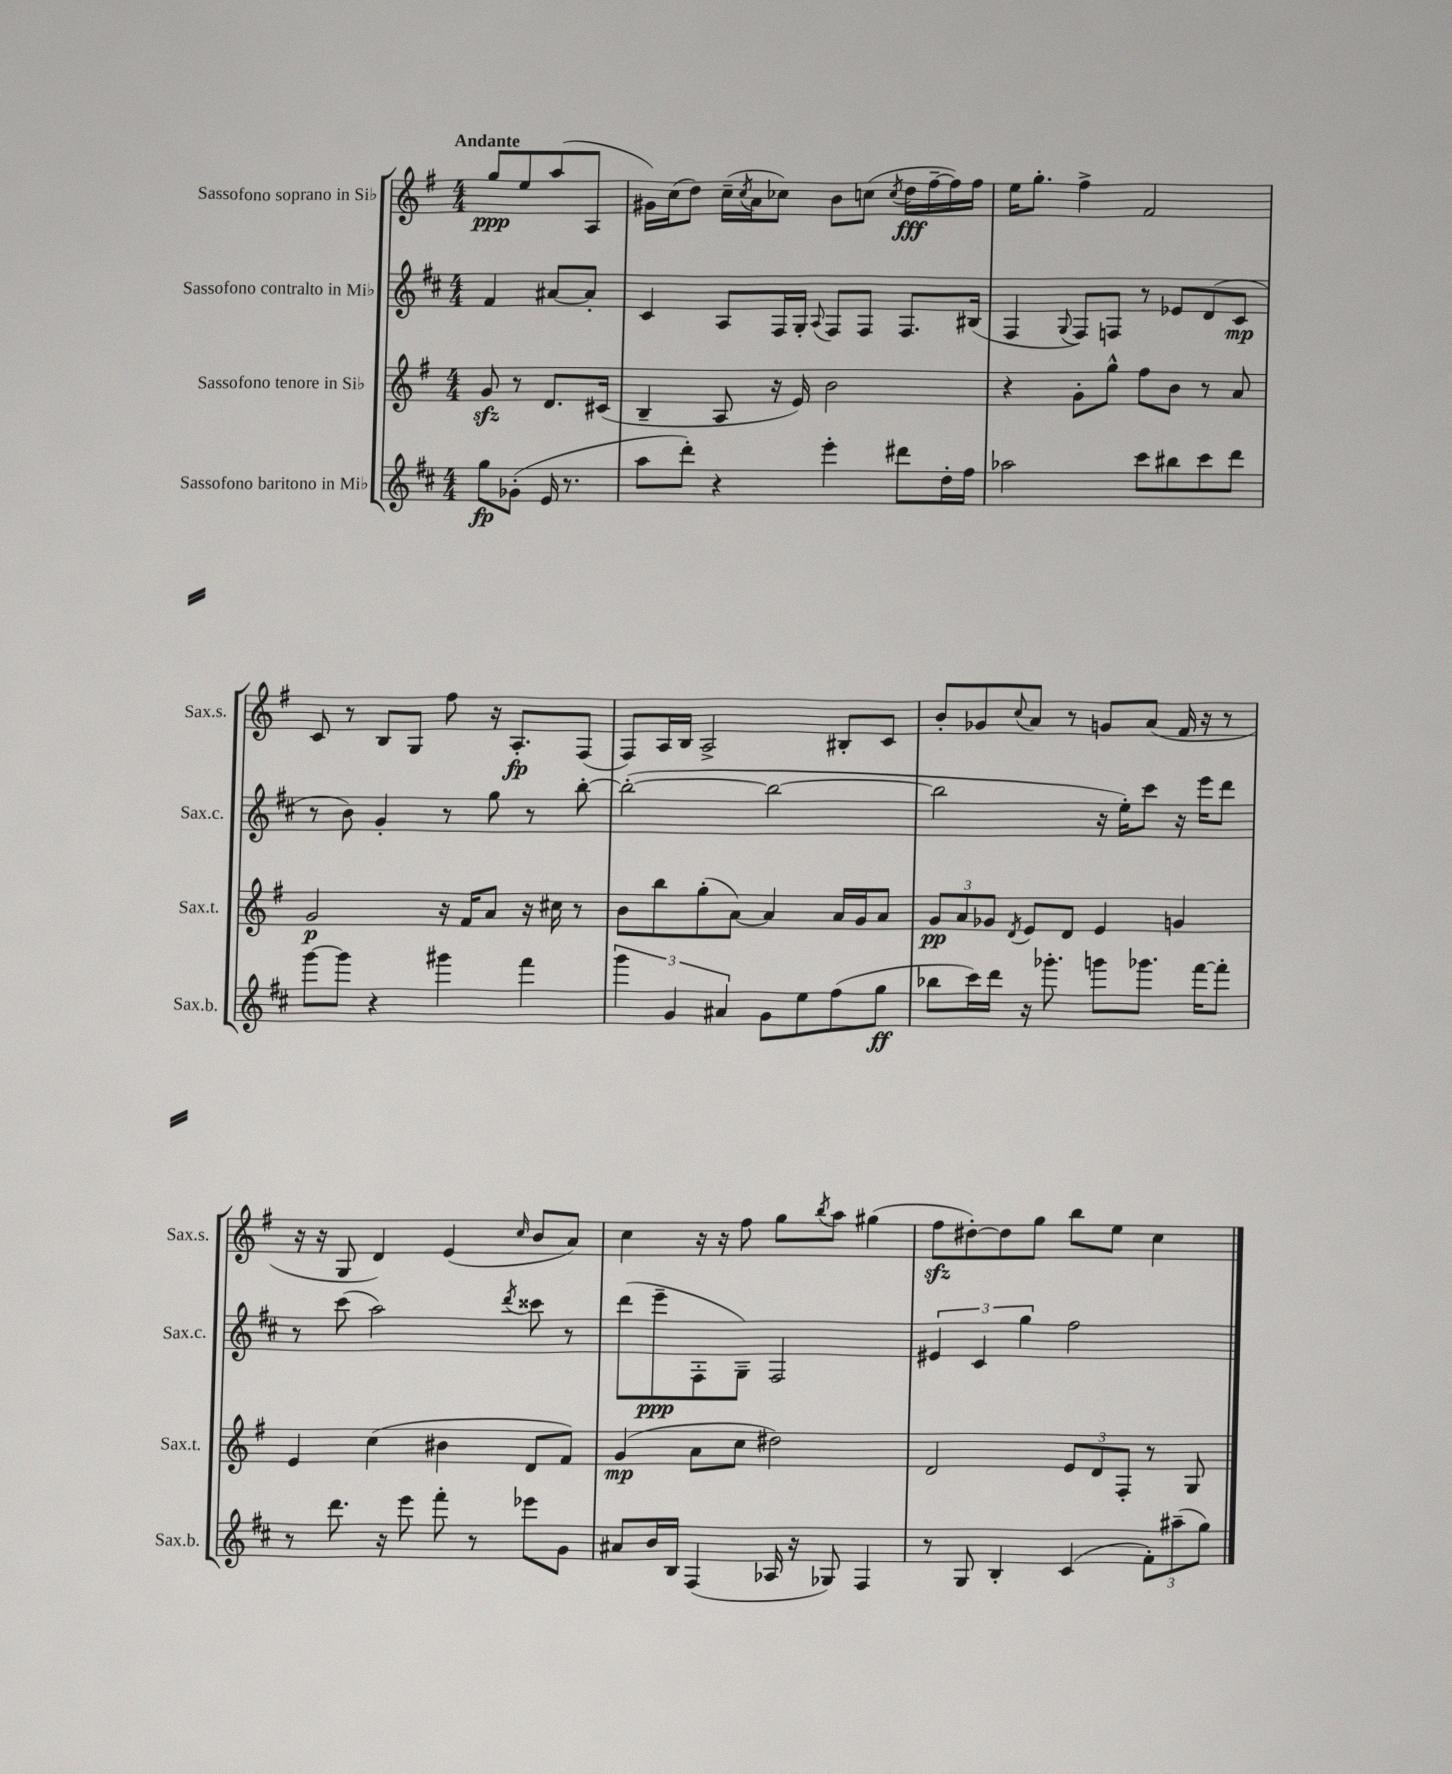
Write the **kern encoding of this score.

**kern	**dynam	**kern	**dynam	**kern	**dynam	**kern	**dynam
*part4	*part4	*part3	*part3	*part2	*part2	*part1	*part1
*staff4	*staff4	*staff3	*staff3	*staff2	*staff2	*staff1	*staff1
*I"Sassofono baritono in Mi♭	*	*I"Sassofono tenore in Si♭	*	*I"Sassofono contralto in Mi♭	*	*I"Sassofono soprano in Si♭	*
*I'Sax.b.	*	*I'Sax.t.	*	*I'Sax.c.	*	*I'Sax.s.	*
*clefG2	*	*clefG2	*	*clefG2	*	*clefG2	*
*k[f#c#]	*	*k[f#]	*	*k[f#c#]	*	*k[f#]	*
*M4/4	*	*M4/4	*	*M4/4	*	*M4/4	*
=	=	=	=	=	=	=	=
!	!	!	!	!	!	!LO:TX:a:B:t=Andante	!
8gg\L	fp	8gzz/	.	4f#/	.	8gg/L	ppp
(8g-X'\J	.	8r	.	.	.	8ee/	.
16e/	.	8.d/L	.	[8a#X/L	.	(8aa/	.
8.r	.	.	.	.	.	.	.
.	.	.	.	8a#'/J]	.	8A/J	.
.	.	(16c#X/Jk	.	.	.	.	.
=1	=1	=1	=1	=1	=1	=1	=1
8aa\L	.	4B~/	.	4c#/	.	16g#X\LL)	.
.	.	.	.	.	.	(16cc\J	.
8ddd'\J)	.	.	.	.	.	8dd\J)	.
4r	.	8A/	.	8A/L	.	(16cc~\LL	.
.	.	.	.	.	.	8qcc/	.
.	.	.	.	.	.	16a\J	.
.	.	16r	.	16F#/L	.	8cc-X\J)	.
.	.	16e/)	.	16G'/JJ	.	.	.
.	.	.	.	8qqA/	.	.	.
4eee'\	.	2b\	.	8F#/L	.	8b\L	.
.	.	.	.	8F#/J	.	(8ccn\J	.
.	.	.	.	.	.	8qcc/	.
8ddd#X\L	.	.	.	8.F#/L	.	16dd\LL	fff
.	.	.	.	.	.	[16ff#~\	.
16dd'\L	.	.	.	.	.	16ff#\])	.
16ff#\JJ	.	.	.	(16B#X/Jk	.	16ff#\JJ	.
=2	=2	=2	=2	=2	=2	=2	=2
2aa-X\	.	4r	.	4F#/	.	16ee\KL	.
.	.	.	.	.	.	8.gg'\J	.
.	.	.	.	8qqG/	.	.	.
.	.	8g'\L	.	8F#/L)	.	4ff#^\	.
.	.	8gg^^\J	.	8Fn/J	.	.	.
8ccc#\L	.	8ff#\L	.	8r	.	2f#/	.
8bb#X\	.	8b\J	.	8e-X/L	.	.	.
8ccc#\	.	8r	.	(8d/	.	.	.
8ddd\J	.	8a/	.	8c#/J	mp	.	.
!!LO:LB:g=z
=3	=3	=3	=3	=3	=3	=3	=3
[8ggg\L	.	2g/	p	8r	.	8c/	.
8ggg\J]	.	.	.	8b\)	.	8r	.
4r	.	.	.	4g'/	.	8B/L	.
.	.	.	.	.	.	8G/J	.
4ggg#X\	.	16r	.	8r	.	8ff#\	.
.	.	16f#/KL	.	.	.	.	.
.	.	8a/J	.	8gg\	.	16r	.
.	.	.	.	.	.	8.A'/L	fp
4fff#\	.	16r	.	8r	.	.	.
.	.	16cc#X\	.	.	.	.	.
.	.	8r	.	[8bb'\	.	(8F#/J	.
=4	=4	=4	=4	=4	=4	=4	=4
6ggg\	.	8b\L	.	(2bb'\_	.	8F#/L)	.
.	.	8bb\	.	.	.	16A/L	.
6g/	.	.	.	.	.	.	.
.	.	.	.	.	.	16B/JJ	.
.	.	(8gg'\	.	.	.	2A^/	.
6a#X/	.	.	.	.	.	.	.
.	.	[8a\J)	.	.	.	.	.
8g\L	.	4a/]	.	2bb\_	.	.	.
8ee\	.	.	.	.	.	.	.
(8ff#\	.	16a/LL	.	.	.	8B#X'/L	.
.	.	16g/J	.	.	.	.	.
8gg\J	ff	8a/J	.	.	.	8c/J	.
=5	=5	=5	=5	=5	=5	=5	=5
8bb-X\L	.	12g/L	pp	2bb\]	.	8b'/L	.
.	.	12a/	.	.	.	.	.
16ccc#\L)	.	.	.	.	.	8g-X/	.
.	.	12g-X/J	.	.	.	.	.
16ddd\JJ	.	.	.	.	.	.	.
.	.	8qd/	.	.	.	8qqcc/	.
16r	.	8e/L	.	.	.	8a/J	.
8.ggg-X'\	.	.	.	.	.	.	.
.	.	8d/J	.	.	.	8r	.
8gggn\L	.	4e/	.	16r	.	8gn/L	.
.	.	.	.	16ee'\KL)	.	.	.
8.ggg-X\J	.	.	.	8ccc#\J	.	(8a/J	.
.	.	4gn/	.	16r	.	16f#/	.
[16fff#\KL	.	.	.	16eee\KL	.	16r	.
8fff#'\J]	.	.	.	8ddd\J	.	8r	.
!!LO:LB:g=z
=6	=6	=6	=6	=6	=6	=6	=6
8r	.	4e/	.	8r	.	16r	.
.	.	.	.	.	.	16r	.
8.ddd\	.	.	.	(8ccc#\	.	8G/	.
.	.	(4cc\	.	2aa\)	.	4d/)	.
16r	.	.	.	.	.	.	.
8eee\	.	.	.	.	.	.	.
8fff#'\	.	4b#X\	.	.	.	(4e/	.
8r	.	.	.	.	.	.	.
.	.	.	.	8qddd/	.	16qqcc/	.
8eee-X\L	.	8d/L	.	8ccc##X\	.	8b/L	.
8g\J	.	8f#/J)	.	8r	.	8a/J)	.
=7	=7	=7	=7	=7	=7	=7	=7
8a#X/L	.	(4g/	mp	(8ddd\L	.	4cc\	.
16b/L	.	.	.	8eee~\	ppp	.	.
16B/JJ	.	.	.	.	.	.	.
(4F#/	.	8a\L	.	8F#'\	.	16r	.
.	.	.	.	.	.	16r	.
.	.	8cc\J	.	8G~\J)	.	8ff#\	.
16A-X/	.	2dd#X\)	.	2F#/	.	8gg\L	.
16r	.	.	.	.	.	.	.
.	.	.	.	.	.	8qbb/	.
8G-X/)	.	.	.	.	.	8aa\J	.
4F#/	.	.	.	.	.	(4gg#X\	.
=8	=8	=8	=8	=8	=8	=8	=8
8r	.	2d/	.	6e#X/	.	8ff#zz\L	.
8G/	.	.	.	.	.	[8dd#X'\)	.
.	.	.	.	6c#/	.	.	.
4B'/	.	.	.	.	.	8dd#\]	.
.	.	.	.	6gg\	.	.	.
.	.	.	.	.	.	8gg\J	.
(4c#/	.	12e/L	.	2ff#\	.	8bb\L	.
.	.	12d/	.	.	.	.	.
.	.	.	.	.	.	8ee\J	.
.	.	12F#'/J	.	.	.	.	.
12f#'\L)	.	8r	.	.	.	4cc\	.
(12aa#X~\	.	.	.	.	.	.	.
.	.	8G/	.	.	.	.	.
12gg\J)	.	.	.	.	.	.	.
==	==	==	==	==	==	==	==
*-	*-	*-	*-	*-	*-	*-	*-
